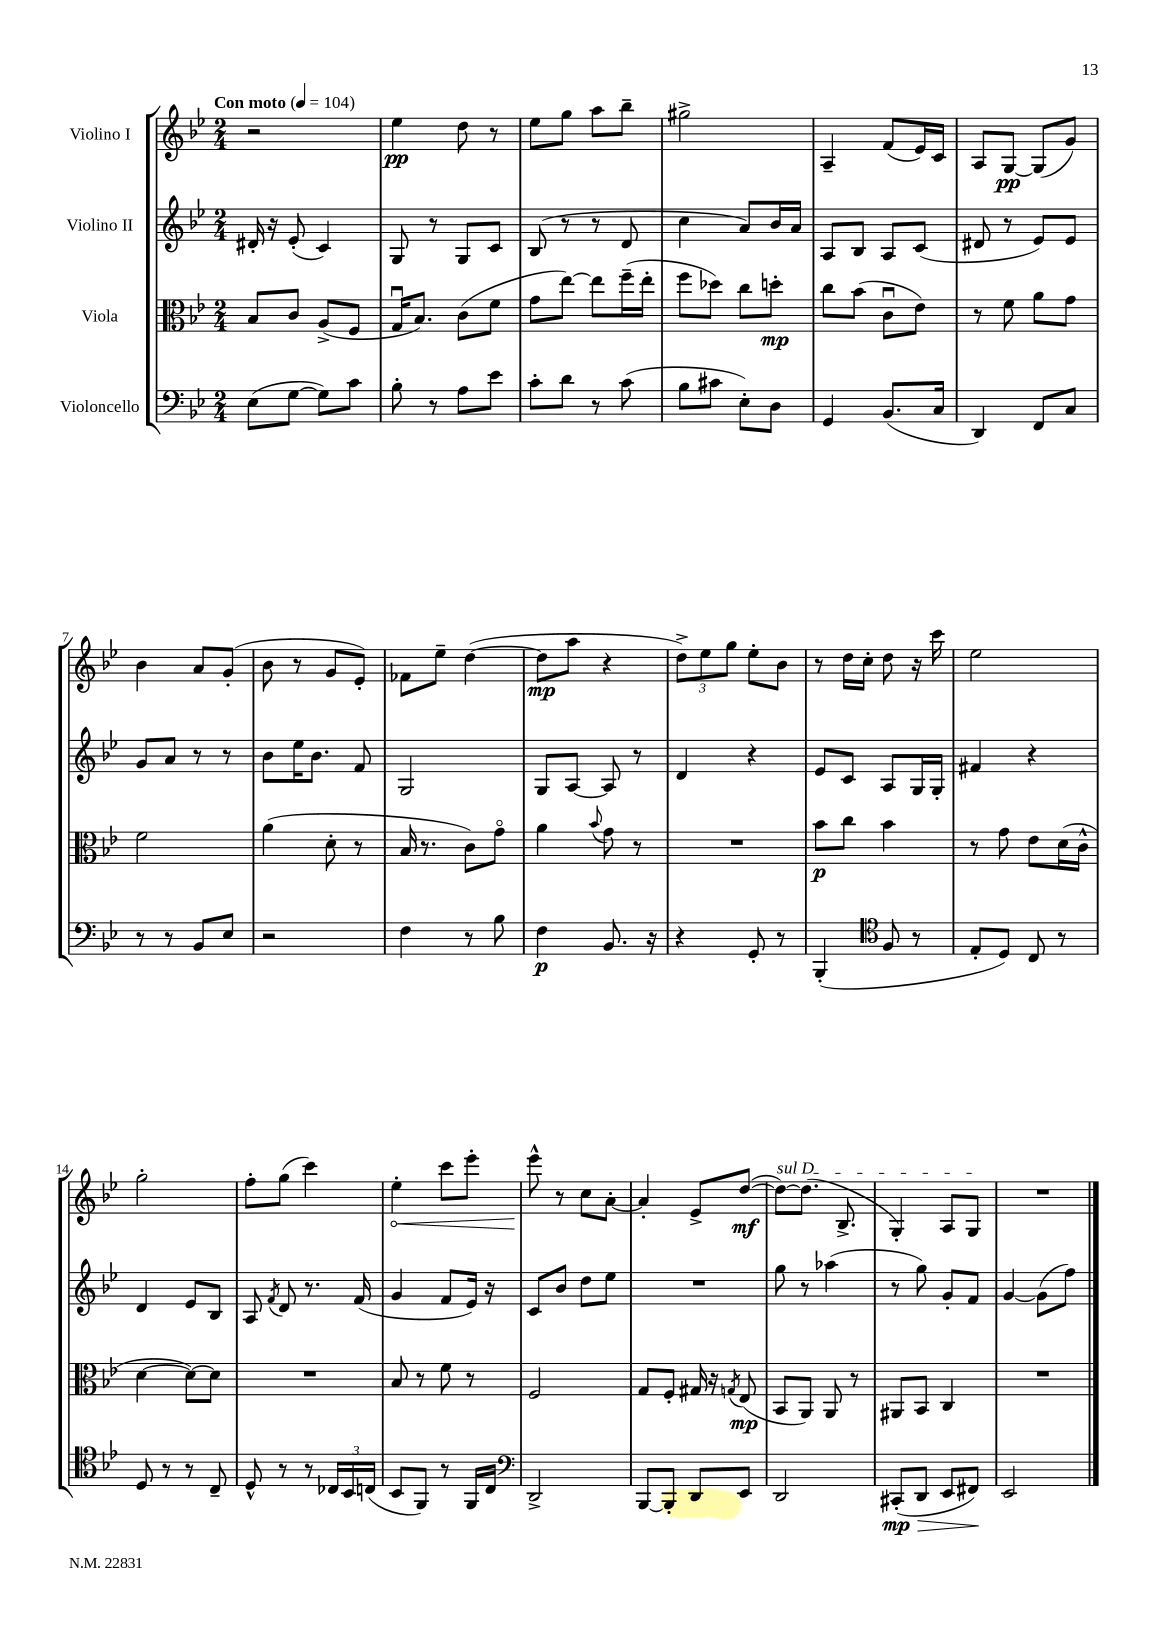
<<
\new StaffGroup <<
\new Staff = "s0" \with { instrumentName = "Violino I" } {
    \clef treble \key bes \major \numericTimeSignature \time 2/4 \tempo "Con moto" 4 = 104
    \autoBeamOff r2 |
    ees''4\pp d''8 r8 |
    ees''8[ g''8] a''8[ bes''8]-- |
    gis''2-> |
    a4-- f'8[( ees'16) c'16] |
    a8[ g8]~\pp g8[( g'8]) |
    bes'4 a'8[ g'8]-.( |
    bes'8 r8 g'8[ ees'8]-.) |
    fes'8[ ees''8]-- d''4~( |
    d''8[\mp a''8] r4 |
    \tuplet 3/2 { d''8[->) ees''8 g''8] } ees''8[-. bes'8] |
    r8 d''16[ c''16]-. d''8 r16 c'''16 |
    ees''2 |
    g''2-. |
    f''8[-. g''8]( c'''4) |
    \once \override Hairpin.circled-tip = ##t ees''4-.\< c'''8[ ees'''8]-. |
    ees'''8-^\! r8 c''8[ a'8]~-. |
    a'4-. ees'8[-> d''8]~\mf( |
    \once \override TextSpanner.bound-details.left.text = \markup { \italic "sul D" } d''8[~\startTextSpan) d''8.]( bes8.-> |
    g4-.) a8[ g8]\stopTextSpan |
    R2 \bar "|." |
}
\new Staff = "s1" \with { instrumentName = "Violino II" } {
    \clef treble \key bes \major \numericTimeSignature \time 2/4
    \autoBeamOff dis'16-. r16 ees'8-.( c'4) |
    g8 r8 g8[ c'8] |
    bes8( r8 r8 d'8 |
    c''4 a'8[) bes'16 a'16] |
    a8[ bes8] a8[ c'8]( |
    dis'8 r8 ees'8[) ees'8] |
    g'8[ a'8] r8 r8 |
    bes'8[ ees''16 bes'8.] f'8 |
    g2 |
    g8[ a8]~ a8 r8 |
    d'4 r4 |
    ees'8[ c'8] a8[ g16 g16]-. |
    fis'4 r4 |
    d'4 ees'8[ bes8] |
    a8 \acciaccatura { f'8 } d'8 r8. f'16( |
    g'4 f'8[ ees'16]) r16 |
    c'8[ bes'8] d''8[ ees''8] |
    R2 |
    g''8 r8 aes''4( |
    r8 g''8) g'8[-. f'8] |
    g'4~ g'8[( f''8]) \bar "|." |
}
\new Staff = "s2" \with { instrumentName = "Viola" } {
    \clef alto \key bes \major \numericTimeSignature \time 2/4
    \autoBeamOff bes8[ c'8] a8[->( f8] |
    g16[\downbow bes8.]) c'8[( f'8] |
    g'8[ ees''8]~) ees''8[ f''16--( ees''16]-. |
    f''8[ des''8]) c''8[ d''8]-.\mp |
    c''8[ bes'8]( c'8[\downbow ees'8]) |
    r8 f'8 a'8[ g'8] |
    f'2 |
    a'4( d'8-. r8 |
    bes16 r8. c'8[) g'8]\flageolet |
    a'4 \appoggiatura { bes'8 } g'8 r8 |
    R2 |
    bes'8[\p c''8] bes'4 |
    r8 g'8 ees'8[ d'16( c'16]-^ |
    d'4~ d'8[~) d'8] |
    R2 |
    bes8 r8 f'8 r8 |
    f2 |
    g8[ f8]-. gis16 r16 \acciaccatura { g8 } ees8\mp( |
    bes,8[ a,8]) a,8 r8 |
    ais,8[ bes,8] c4 |
    R2 \bar "|." |
}
\new Staff = "s3" \with { instrumentName = "Violoncello" } {
    \clef bass \key bes \major \numericTimeSignature \time 2/4
    \autoBeamOff ees8[( g8]~ g8[) c'8] |
    bes8-. r8 a8[ ees'8] |
    c'8[-. d'8] r8 c'8( |
    bes8[ cis'8] ees8[-.) d8] |
    g,4 bes,8.[( c16] |
    d,4) f,8[ c8] |
    r8 r8 bes,8[ ees8] |
    r2 |
    f4 r8 bes8 |
    f4\p bes,8. r16 |
    r4 g,8-. r8 |
    bes,,4-.( \clef tenor f8 r8 |
    ees8[-. d8]) c8 r8 |
    d8 r8 r8 c8-- |
    d8-^ r8 r8 \tuplet 3/2 { ces16[ bes,16 c16]( } |
    bes,8[ f,8]) r8 f,16[ c16] |
    \clef bass d,2-> |
    bes,,8[~ bes,,8]-. d,8[ ees,8] |
    d,2 |
    cis,8[-.\mp\>( d,8] ees,8[ fis,8]\!) |
    ees,2 \bar "|." |
}
>>
>>
